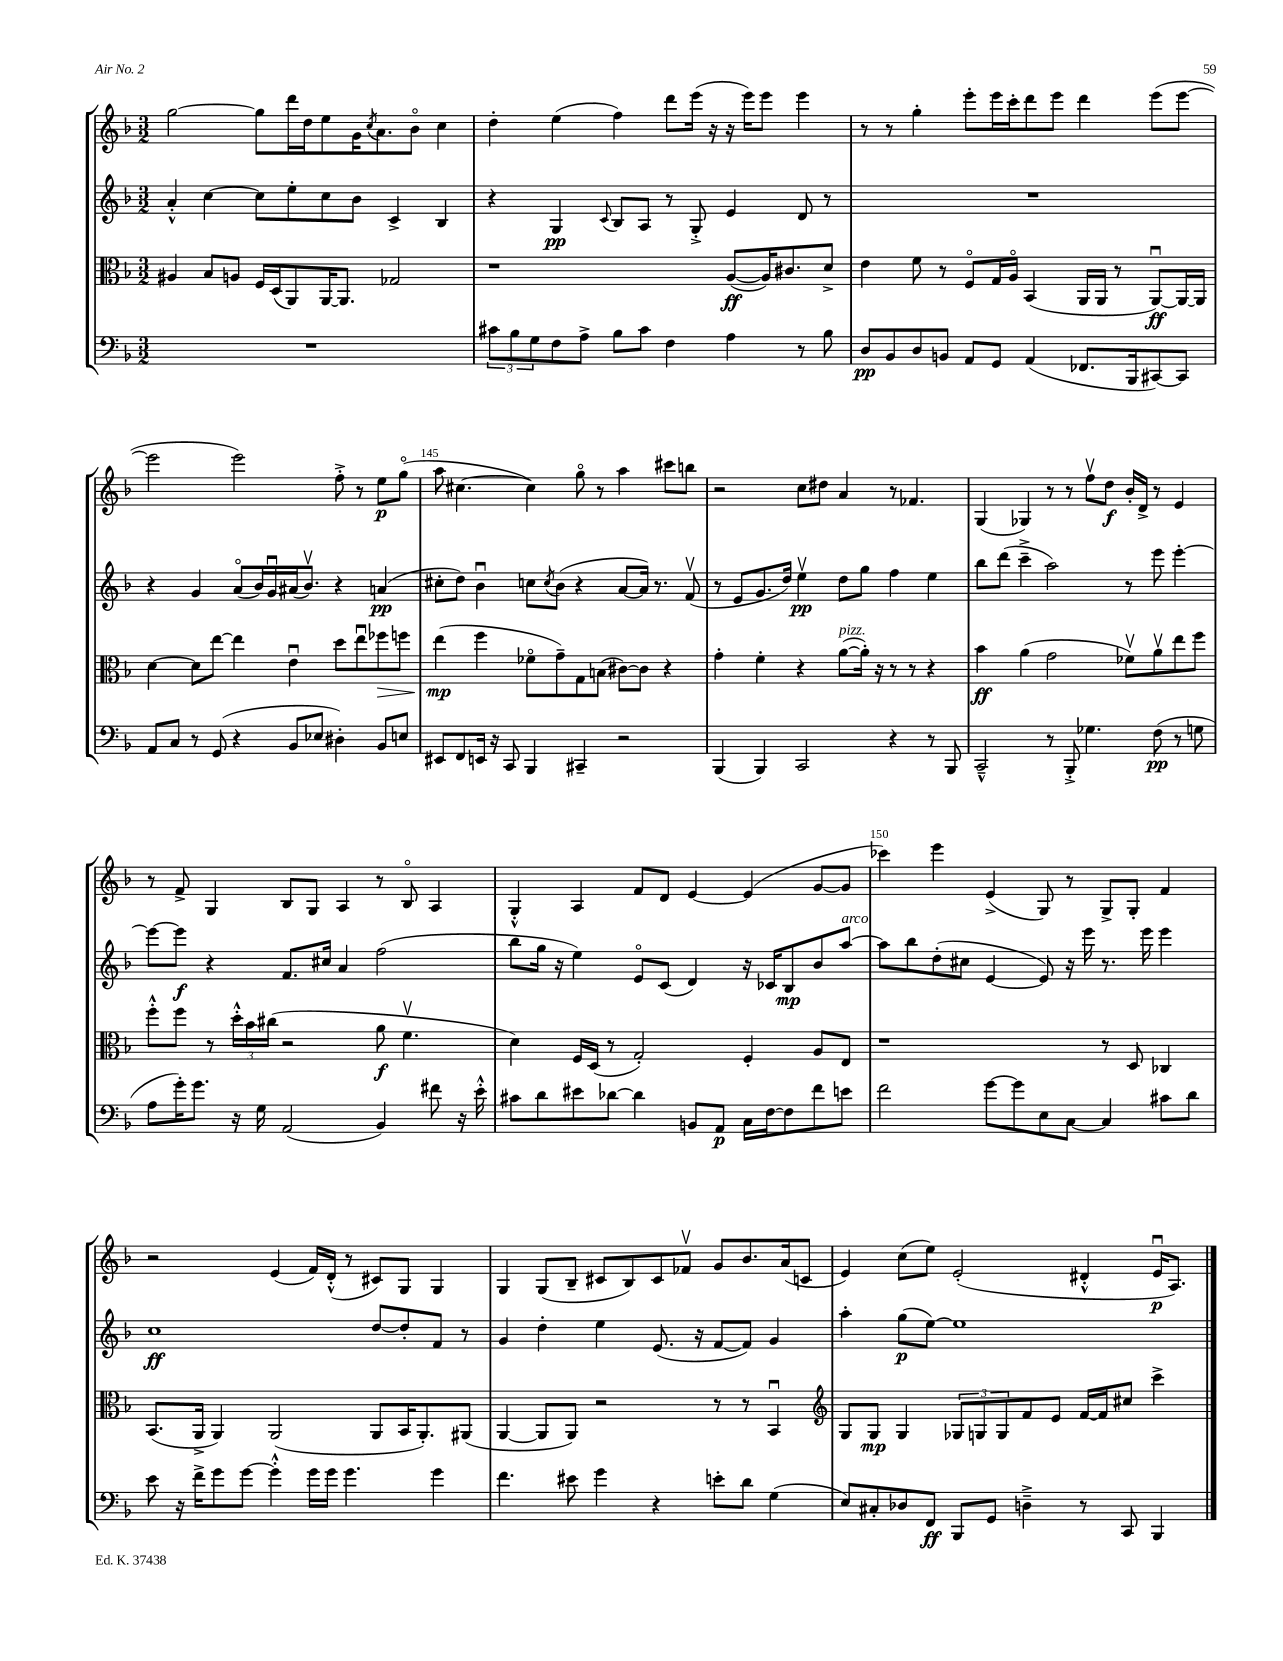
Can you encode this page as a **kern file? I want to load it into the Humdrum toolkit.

**kern	**dynam	**kern	**dynam	**kern	**dynam	**kern	**dynam
*part4	*part4	*part3	*part3	*part2	*part2	*part1	*part1
*staff4	*staff4	*staff3	*staff3	*staff2	*staff2	*staff1	*staff1
*clefF4	*	*clefC3	*	*clefG2	*	*clefG2	*
*k[b-]	*	*k[b-]	*	*k[b-]	*	*k[b-]	*
*M3/2	*	*M3/2	*	*M3/2	*	*M3/2	*
=141	=141	=141	=141	=141	=141	=141	=141
1.r	.	4A#X/	.	4a'^^/	.	[2gg\	.
.	.	8B-/L	.	[4cc\	.	.	.
.	.	8An/J	.	.	.	.	.
.	.	16F/LL	.	8cc\L]	.	8gg\L]	.
.	.	(16D/J	.	.	.	.	.
.	.	8AA/)	.	8ee'\	.	16ddd\L	.
.	.	.	.	.	.	16dd\J	.
.	.	[16AA/K	.	8cc\	.	8ee\	.
.	.	8.AA/J]	.	.	.	.	.
.	.	.	.	8b-\J	.	16g\K	.
.	.	.	.	.	.	8qcc/	.
.	.	.	.	.	.	8.a\	.
.	.	2G-X/	.	4c^/	.	.	.
.	.	.	.	.	.	8b-\J	.
.	.	.	.	4B-/	.	4cc\	.
=142	=142	=142	=142	=142	=142	=142	=142
12c#X\L	.	1r	.	4r	.	4dd'\	.
12B-\	.	.	.	.	.	.	.
12G\	.	.	.	.	.	.	.
8F\	.	.	.	4G/	pp	(4ee\	.
8A^\J	.	.	.	.	.	.	.
.	.	.	.	8qqc/	.	.	.
8B-\L	.	.	.	8B-/L	.	4ff\)	.
8c#\J	.	.	.	8A/J	.	.	.
4F\	.	.	.	8r	.	8ddd\L	.
.	.	.	.	8G'^/	.	(16eee\Jk	.
.	.	.	.	.	.	16r	.
4A\	.	([8A/L	ff	4e/	.	16r	.
.	.	.	.	.	.	16eee\KL)	.
.	.	16A/K])	.	.	.	8eee\J	.
.	.	8.c#X/	.	.	.	.	.
8r	.	.	.	8d/	.	4eee\	.
8B-\	.	8d^/J	.	8r	.	.	.
=143	=143	=143	=143	=143	=143	=143	=143
8D/L	pp	4e\	.	1.r	.	8r	.
8BB-/	.	.	.	.	.	8r	.
8D/	.	8f\	.	.	.	4gg'\	.
8BBn/J	.	8r	.	.	.	.	.
8AA/L	.	8F/L	.	.	.	8eee'\L	.
8GG/J	.	16G/L	.	.	.	16eee\L	.
.	.	16A/JJ	.	.	.	16ccc'\J	.
(4AA/	.	(4BB-/	.	.	.	8ddd\	.
.	.	.	.	.	.	8eee\J	.
8.FF-X/L	.	16AA/LL	.	.	.	4ddd\	.
.	.	16AA/JJ	.	.	.	.	.
.	.	8r	.	.	.	.	.
16BBB-/k	.	.	.	.	.	.	.
[8CC#X/)	.	[8AAu/L)	ff	.	.	(8eee\L	.
8CC#/J]	.	16AA/L_	.	.	.	[8eee\J	.
.	.	16AA/JJ]	.	.	.	.	.
!!LO:LB:g=z
=144	=144	=144	=144	=144	=144	=144	=144
8AA/L	.	[4d\	.	4r	.	2eee\]	.
8C/J	.	.	.	.	.	.	.
8r	.	8d\L]	.	4g/	.	.	.
(8GG/	.	[8ee\J	.	.	.	.	.
4r	.	4ee\]	.	(8a/L	.	2eee\)	.
.	.	.	.	16b-/L)	.	.	.
.	.	.	.	16gu/	.	.	.
8BB-/L	.	4eu\	.	(16a#X/J	.	.	.
.	.	.	.	8.b-v/J)	.	.	.
8E-X/J	.	.	.	.	.	.	.
4D#X'\)	.	8dd\L	.	4r	.	8ff'^\	.
.	.	8eeu\	.	.	.	8r	.
!	!	!	!LO:HP:b	!	!	!	!
8BB-/L	.	8ff-X\	>	(4an/	pp	8ee\L	p
8En/J	.	8ffn\J	.	.	.	(8gg\J	.
=145	=145	=145	=145	=145	=145	=145	=145
8EE#X/L	.	(4ee\	mp	8cc#X'\L	.	8aa\	.
8FF/	.	.	.	8dd\J)	.	[4.cc#X\	.
16EEn/Jk	.	4ff\	]	4b-u\	.	.	.
16r	.	.	.	.	.	.	.
8CC/	.	.	.	.	.	.	.
4BBB-/	.	8f-X\L	.	8ccn\L	.	4cc#\])	.
.	.	.	.	8qcc/	.	.	.
.	.	8g~\)	.	(8b-\J	.	.	.
4CC#X~/	.	8G\	.	4r	.	8gg\	.
.	.	(8Bn\J	.	.	.	8r	.
2r	.	[8c#X\L)	.	[8a/L	.	4aa\	.
.	.	8c#\J]	.	16a/Jk])	.	.	.
.	.	.	.	8.r	.	.	.
.	.	4r	.	.	.	8ccc#X\L	.
.	.	.	.	(8fv/	.	8bbn\J	.
=146	=146	=146	=146	=146	=146	=146	=146
(4BBB-/	.	4g'\	.	8r	.	2r	.
.	.	.	.	8e/L	.	.	.
4BBB-/)	.	4f'\	.	8.g/	.	.	.
.	.	.	.	16dd/Jk)	.	.	.
2CC/	.	4r	.	4eev\	pp	8cc\L	.
.	.	.	.	.	.	8dd#X\J	.
!	!	!LO:TX:a:i:t=pizz.	!	!	!	!	!
.	.	([8a\L	.	8dd\L	.	4a/	.
.	.	16a'\Jk])	.	8gg\J	.	.	.
.	.	16r	.	.	.	.	.
4r	.	8r	.	4ff\	.	8r	.
.	.	8r	.	.	.	4.f-X/	.
8r	.	4r	.	4ee\	.	.	.
8BBB-/	.	.	.	.	.	.	.
=147	=147	=147	=147	=147	=147	=147	=147
2CC~^^/	.	4b-\	ff	8bb-\L	.	(4G/	.
.	.	.	.	(8ddd\J	.	.	.
.	.	(4a\	.	4ccc~^\	.	4G-X/)	.
8r	.	2g\	.	2aa\)	.	8r	.
8BBB-'^/	.	.	.	.	.	8r	.
4.G-X\	.	.	.	.	.	8ffv\L	.
.	.	.	.	.	.	8dd\J	f
.	.	8f-Xv\L)	.	8r	.	16b-'/LL	.
.	.	.	.	.	.	16d^/JJ	.
(8F\	pp	8av\	.	8eee\	.	8r	.
8r	.	8ee\	.	[4eee'\	.	4e/	.
8Gn\	.	8ff\J	.	.	.	.	.
!!LO:LB:g=z
=148	=148	=148	=148	=148	=148	=148	=148
8A\L	.	8ff'^^\L	.	8eee\L_	.	8r	.
16g'\K)	.	8ff\J	.	8eee\J]	f	8f^/	.
8.g\J	.	.	.	.	.	.	.
.	.	8r	.	4r	.	4G/	.
16r	.	24dd'^^\LL	.	.	.	.	.
.	.	24b-\	.	.	.	.	.
16G\	.	.	.	.	.	.	.
.	.	(24cc#X\JJ	.	.	.	.	.
(2AA/	.	2r	.	8.f/L	.	8B-/L	.
.	.	.	.	.	.	8G/J	.
.	.	.	.	16cc#X/Jk	.	.	.
.	.	.	.	4a/	.	4A/	.
4BB-/)	.	8a\	f	(2ff\	.	8r	.
.	.	4.fv\	.	.	.	8B-/	.
8f#X\	.	.	.	.	.	4A/	.
16r	.	.	.	.	.	.	.
16e'^^\	.	.	.	.	.	.	.
=149	=149	=149	=149	=149	=149	=149	=149
8c#X\L	.	4d\)	.	8bb-\L	.	4G'^^/	.
8d\	.	.	.	16gg\Jk	.	.	.
.	.	.	.	16r	.	.	.
8e#X\	.	16F/LL	.	4ee\)	.	4A/	.
.	.	(16D/JJ	.	.	.	.	.
[8d-X\J	.	8r	.	.	.	.	.
4d-\]	.	2G'/)	.	8e/L	.	8f/L	.
.	.	.	.	(8c/J	.	8d/J	.
8BBn/L	.	.	.	4d/)	.	[4e/	.
8AA/J	p	.	.	.	.	.	.
16C\LL	.	4F'/	.	16r	.	(4e/]	.
[16F\J	.	.	.	16c-X/KL	.	.	.
8F\]	.	.	.	8B-/	mp	.	.
8f\	.	8A/L	.	8b-/	.	[8g/L	.
!	!	!	!	!LO:TX:a:i:t=arco	!	!	!
8en\J	.	8E/J	.	[8aa/J	.	8g/J]	.
=150	=150	=150	=150	=150	=150	=150	=150
2f\	.	1r	.	8aa\L]	.	4ccc-X\)	.
.	.	.	.	8bb-\	.	.	.
.	.	.	.	(8dd'\	.	4eee\	.
.	.	.	.	8cc#X\J	.	.	.
[8g\L	.	.	.	[4e/	.	(4e^/	.
8g\]	.	.	.	.	.	.	.
8E\	.	.	.	8e/])	.	8G/)	.
[8C\J	.	.	.	16r	.	8r	.
.	.	.	.	16eee\	.	.	.
4C/]	.	8r	.	8.r	.	8G^/L	.
.	.	8D/	.	.	.	8G'/J	.
.	.	.	.	16eee\	.	.	.
8c#X\L	.	4C-X/	.	4eee\	.	4f/	.
8d\J	.	.	.	.	.	.	.
!!LO:LB:g=z
=151	=151	=151	=151	=151	=151	=151	=151
8e\	.	(8.BB-/L	.	1cc	ff	2r	.
16r	.	.	.	.	.	.	.
16f^\KL	.	16AA^/Jk	.	.	.	.	.
8g\	.	4AA/)	.	.	.	.	.
[8g\J	.	.	.	.	.	.	.
4g'^^\]	.	(2AA/	.	.	.	(4e/	.
16g\LL	.	.	.	.	.	16f/LL)	.
16g\JJ	.	.	.	.	.	(16d'^^/JJ	.
4.g\	.	.	.	.	.	8r	.
.	.	8AA/L	.	[8dd/L	.	8c#X/L)	.
.	.	16BB-/K	.	8dd'/]	.	8G/J	.
.	.	8.AA'/)	.	.	.	.	.
4g\	.	.	.	8f/J	.	4G/	.
.	.	(8AA#X/J	.	8r	.	.	.
=152	=152	=152	=152	=152	=152	=152	=152
4.f\	.	[4AA/	.	4g/	.	4G/	.
.	.	8AA/L]	.	4dd'\	.	(8G/L	.
8e#X\	.	8AA/J)	.	.	.	8B-~/J	.
4g\	.	2r	.	4ee\	.	8c#X/L	.
.	.	.	.	.	.	8B-/)	.
4r	.	.	.	(8.e/	.	8c#/	.
.	.	.	.	.	.	8f-Xv/J	.
.	.	.	.	16r	.	.	.
8en'\L	.	8r	.	[8f/L	.	8g/L	.
8d\J	.	8r	.	8f/J])	.	8.b-/	.
(4G\	.	4BB-u/	.	4g/	.	.	.
.	.	.	.	.	.	(16a/k	.
.	.	.	.	.	.	8cn/J	.
=153	=153	=153	=153	=153	=153	=153	=153
*	*	*clefG2	*	*	*	*	*
8E/L)	.	8G/L	.	4aa'\	.	4e/)	.
8C#X'/	.	8G/J	mp	.	.	.	.
8D-X/	.	4G/	.	(8gg\L	p	(8cc\L	.
8FF/J	ff	.	.	[8ee\J)	.	8ee\J)	.
8BBB-/L	.	12G-X/L	.	1ee]	.	(2e'/	.
.	.	12Gn/	.	.	.	.	.
8GG/J	.	.	.	.	.	.	.
.	.	12G/	.	.	.	.	.
4Dn~^\	.	8f/	.	.	.	.	.
.	.	8e/J	.	.	.	.	.
8r	.	[16f/LL	.	.	.	4d#X'^^/	.
.	.	16f/J]	.	.	.	.	.
8CC/	.	8cc#X/J	.	.	.	.	.
4BBB-/	.	4ccc^\	.	.	.	16eu/KL	p
.	.	.	.	.	.	8.A/J)	.
==	==	==	==	==	==	==	==
*-	*-	*-	*-	*-	*-	*-	*-
